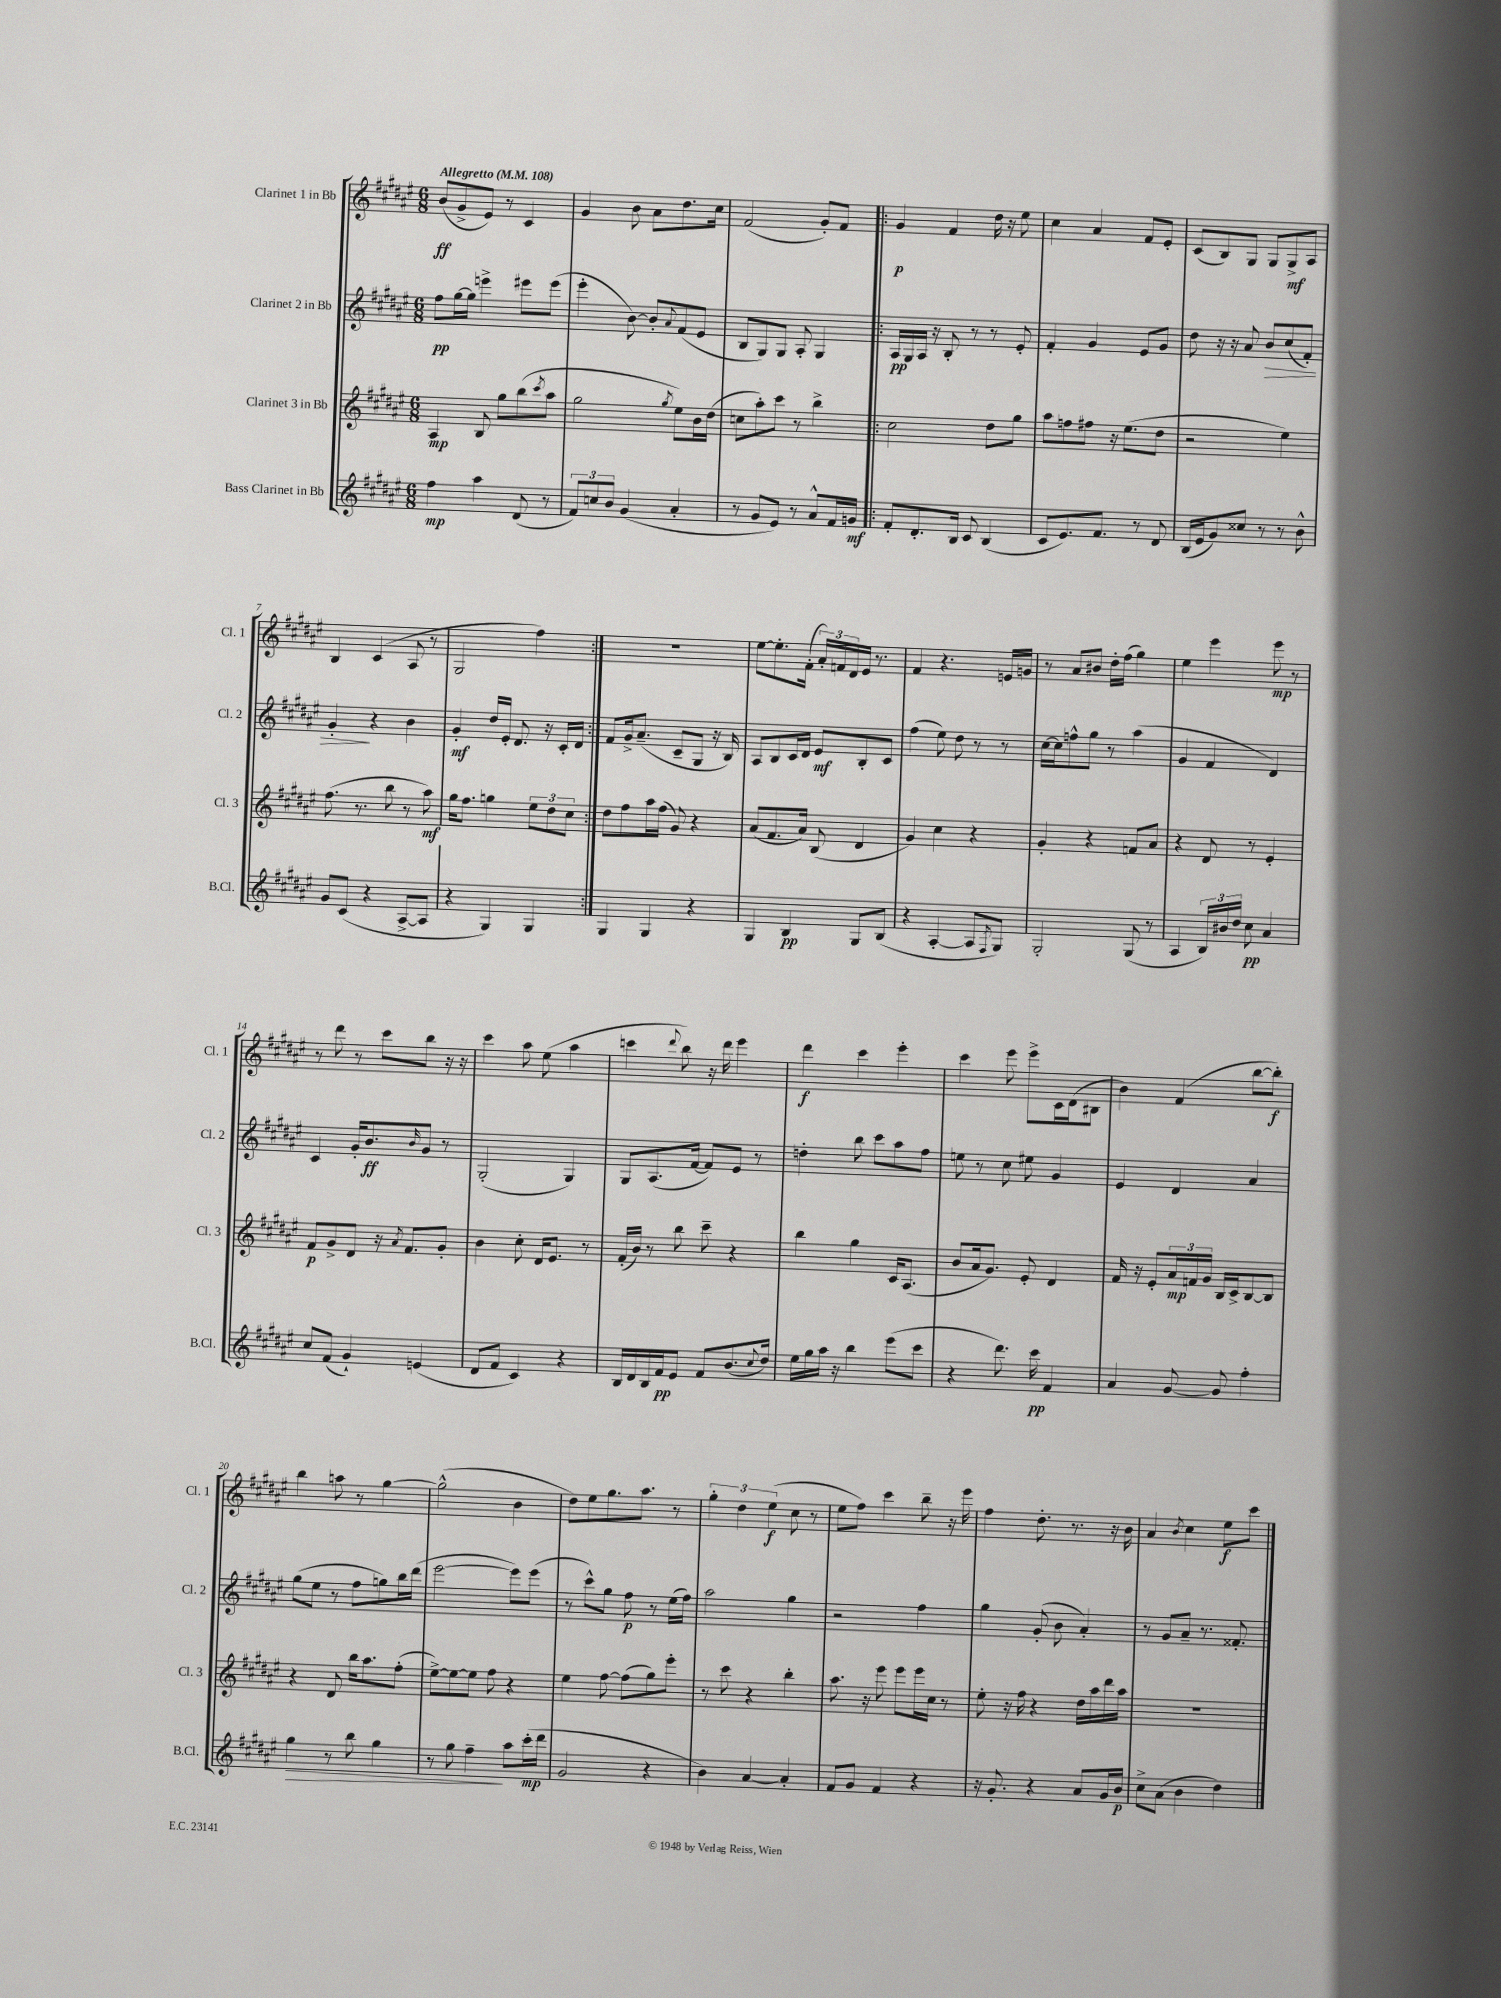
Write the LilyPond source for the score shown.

<<
\new StaffGroup <<
\new Staff = "s0" \with { instrumentName = "Clarinet 1 in Bb" shortInstrumentName = "Cl. 1" } {
    \clef treble \key fis \major \numericTimeSignature \time 6/8 \tempo "Allegretto" 4 = 108
    b'8\ff( gis'8-> eis'8) r8 cis'4 |
    gis'4 b'8 ais'8 dis''8. cis''16 |
    fis'2( gis'8-.) fis'8 |
    \repeat volta 2 { gis'4\p fis'4 dis''16 r16 eis''8 |
    cis''4 ais'4 fis'8 eis'8-. |
    cis'8( b8) gis8 gis8 gis8->\mf ais8 |
    b4 cis'4( ais8 r8 |
    gis2 fis''4) | }
    R2. |
    eis''8~ eis''8.-. fis'16-.( \tuplet 3/2 { ais'16-.) f'16 dis'16 } eis'16 r8. |
    fis'4 r4. e'16 g'16 |
    r8 ais'8 bis'8 dis''16-. fis''16( gis''4) |
    eis''4 eis'''4 eis'''8\mp r8 |
    r8 dis'''8 r8 cis'''8 b''8 r16 r16 |
    cis'''4 ais''8 eis''8( ais''4 |
    c'''4 \appoggiatura { dis'''8 } b''8) r16 dis'''16 eis'''4 |
    dis'''4\f cis'''4 eis'''4-. |
    cis'''4 eis'''8 eis'''8-> cis'16 dis'16( bis8 |
    b'4) fis'4( b''8~ b''8-.\f) |
    b''4 a''8 r8 gis''4~ |
    gis''2-^( b'4 |
    dis''8) eis''8 gis''8. ais''8. r8 |
    \tuplet 3/2 { gis''4-. dis''4 eis''4\f( } cis''8 r8 |
    eis''8 fis''8) cis'''4 b''8-- r16 eis'''16 |
    fis''4 dis''8.-. r8. r16 b'16 |
    ais'4 \acciaccatura { b'8 } cis''4 eis''8\f cis'''8 \bar "|." |
}
\new Staff = "s1" \with { instrumentName = "Clarinet 2 in Bb" shortInstrumentName = "Cl. 2" } {
    \clef treble \key fis \major \numericTimeSignature \time 6/8
    fis''8\pp gis''16~ gis''16 e'''4-> eis'''8 eis'''8( |
    eis'''4-. b'8~) b'8-. \appoggiatura { ais'8 } fis'8( eis'8 |
    b8 gis8) gis8 ais8-. gis4 |
    \repeat volta 2 { ais16\pp gis16 ais16 r16 b8-. r8 r8 eis'8-. |
    fis'4-. gis'4 eis'8 gis'8 |
    dis''8 r16 r16 ais'8 b'8\> cis''8( fis'8-.) |
    gis'4-.\! r4 b'4 |
    gis'4-.\mf dis''16 eis'16-. dis'8. r16 cis'16-. dis'16 | }
    fis'8 gis'16-> ais'8.--( cis'8-- gis8 r16 b16) |
    ais8 b8 cis'16 dis'16 eis'8\mf b8-. cis'8 |
    fis''4( eis''8) dis''8 r8 r8 |
    cis''16~ cis''16 f''8-^ gis''8 r8 ais''4( |
    gis'4 fis'4 dis'4) |
    cis'4 gis'16-. b'8.\ff \grace { b'16 } gis'8 r8 |
    gis2-.( gis4) |
    gis8 ais8.( fis'16~ fis'8) eis'8 r8 |
    d''4-. b''8 cis'''8 ais''8 fis''8 |
    e''8 r8 cis''8 eis''8 gis'4 |
    eis'4 dis'4 ais'4 |
    gis''8( eis''8 r8 fis''8 g''8) b''16 dis'''16( |
    eis'''2~ eis'''8) eis'''8( |
    r8 cis'''8-^) gis''8 fis''8\p r8 eis''16( fis''16) |
    ais''2 gis''4 |
    r2 fis''4 |
    gis''4 gis'8-.( b'8 ais'4-.) |
    r8 gis'8 ais'8-- r8. fisis'8.-. \bar "|." |
}
\new Staff = "s2" \with { instrumentName = "Clarinet 3 in Bb" shortInstrumentName = "Cl. 3" } {
    \clef treble \key fis \major \numericTimeSignature \time 6/8
    ais4\mp b8 gis''8 b''8( \acciaccatura { cis'''8 } ais''8 |
    gis''2 \acciaccatura { gis''8 } eis''8) b'16 dis''16( |
    c''8 ais''8-.) cis'''8 r8 b''4-> |
    \repeat volta 2 { cis''2 dis''8 gis''8 |
    ais''8 f''8 fis''8 r16 eis''8.( dis''8 |
    r2 eis''4) |
    fis''8.( r8. b''8 r8 ais''8\mf) |
    gis''16 fis''8. g''4 \tuplet 3/2 { eis''8 dis''8 cis''8 } | }
    dis''8 fis''8 ais''16 fis''16( gis'8) r4 |
    ais'8( fis'8. ais'16) b8( dis'4 |
    gis'4) cis''4 r4 |
    gis'4-. r4 f'8 ais'8 |
    r4 dis'8 r8 eis'4-. |
    fis'8\p gis'8-> dis'8 r16 \acciaccatura { ais'8 } fis'8. gis'8-. |
    b'4 cis''8-. dis'16 eis'8. r8 |
    fis'16-.( b'16) r8 b''8 cis'''8-- r4 |
    b''4 gis''4 cis'16 ais8.( |
    b'8 ais'16 gis'8.) eis'8-. dis'4 |
    fis'16 r16 eis'8-. \tuplet 3/2 { ais'16\mp f'16 gis'16 } b16 cis'16-> b8~ b8 |
    r4 dis'8 b''16 ais''8. fis''8-.( |
    eis''8~->) eis''8~ eis''8 fis''8 r4 |
    eis''4 fis''8~ fis''8( gis''8) eis'''8-. |
    r8 cis'''8 r4 b''4-. |
    ais''8. r16 eis'''8 eis'''8 eis'''16 cis''16 r8 |
    eis''8-. r16 fis''16 r4 dis''16 ais''16 dis'''16 ais''16 |
    R2. \bar "|." |
}
\new Staff = "s3" \with { instrumentName = "Bass Clarinet in Bb" shortInstrumentName = "B.Cl." } {
    \clef treble \key fis \major \numericTimeSignature \time 6/8
    fis''4\mp ais''4 dis'8( r8 |
    \tuplet 3/2 { fis'8) c''8 b'8 } gis'4( ais'4-. |
    r8 gis'8 eis'8) r8 ais'8-^ fis'16 g'16\mf |
    \repeat volta 2 { fis'8-. dis'8.-. b16 cis'8 b4( |
    cis'8 eis'8.) fis'8. r8 dis'8 |
    b16( eis'16 gis'8) cisis''8 r8 r8 b'8-^ |
    gis'8 cis'8( r4 ais8~-> ais8 |
    r4 gis4) gis4 | }
    gis4 gis4 r4 |
    gis4 b4\pp gis8 b8( |
    r4 ais4~-. ais8 \acciaccatura { fis8 } gis8) |
    gis2-. gis8( r8 |
    ais4 \tuplet 3/2 { b16) bis'16 dis''16 } cis''8\pp ais'4 |
    cis''8 fis'8( gis'4-!) e'4( |
    dis'8 fis'8 cis'4) r4 |
    b16 dis'16 b16 fis'16\pp eis'8 fis'8 b'8.( \appoggiatura { cis''8 } dis''16) |
    eis''16 gis''16 ais''16 r16 b''4 eis'''8( cis'''8 |
    r4 dis'''8.) cis'''16\pp fis'4 |
    ais'4 gis'8~ gis'8 fis''4-. |
    gis''4\> r8 b''8 gis''4 |
    r8 gis''8 fis''4--\! ais''8 cis'''16-.\mp( dis'''16 |
    gis'2 r4 |
    b'4) ais'4~ ais'4-. |
    fis'8 gis'8 fis'4 r4 |
    r16 gis'8.-. r4 ais'8 gis'16 b'16\p |
    cis''8-> ais'8( b'4 dis''4) \bar "|." |
}
>>
>>
